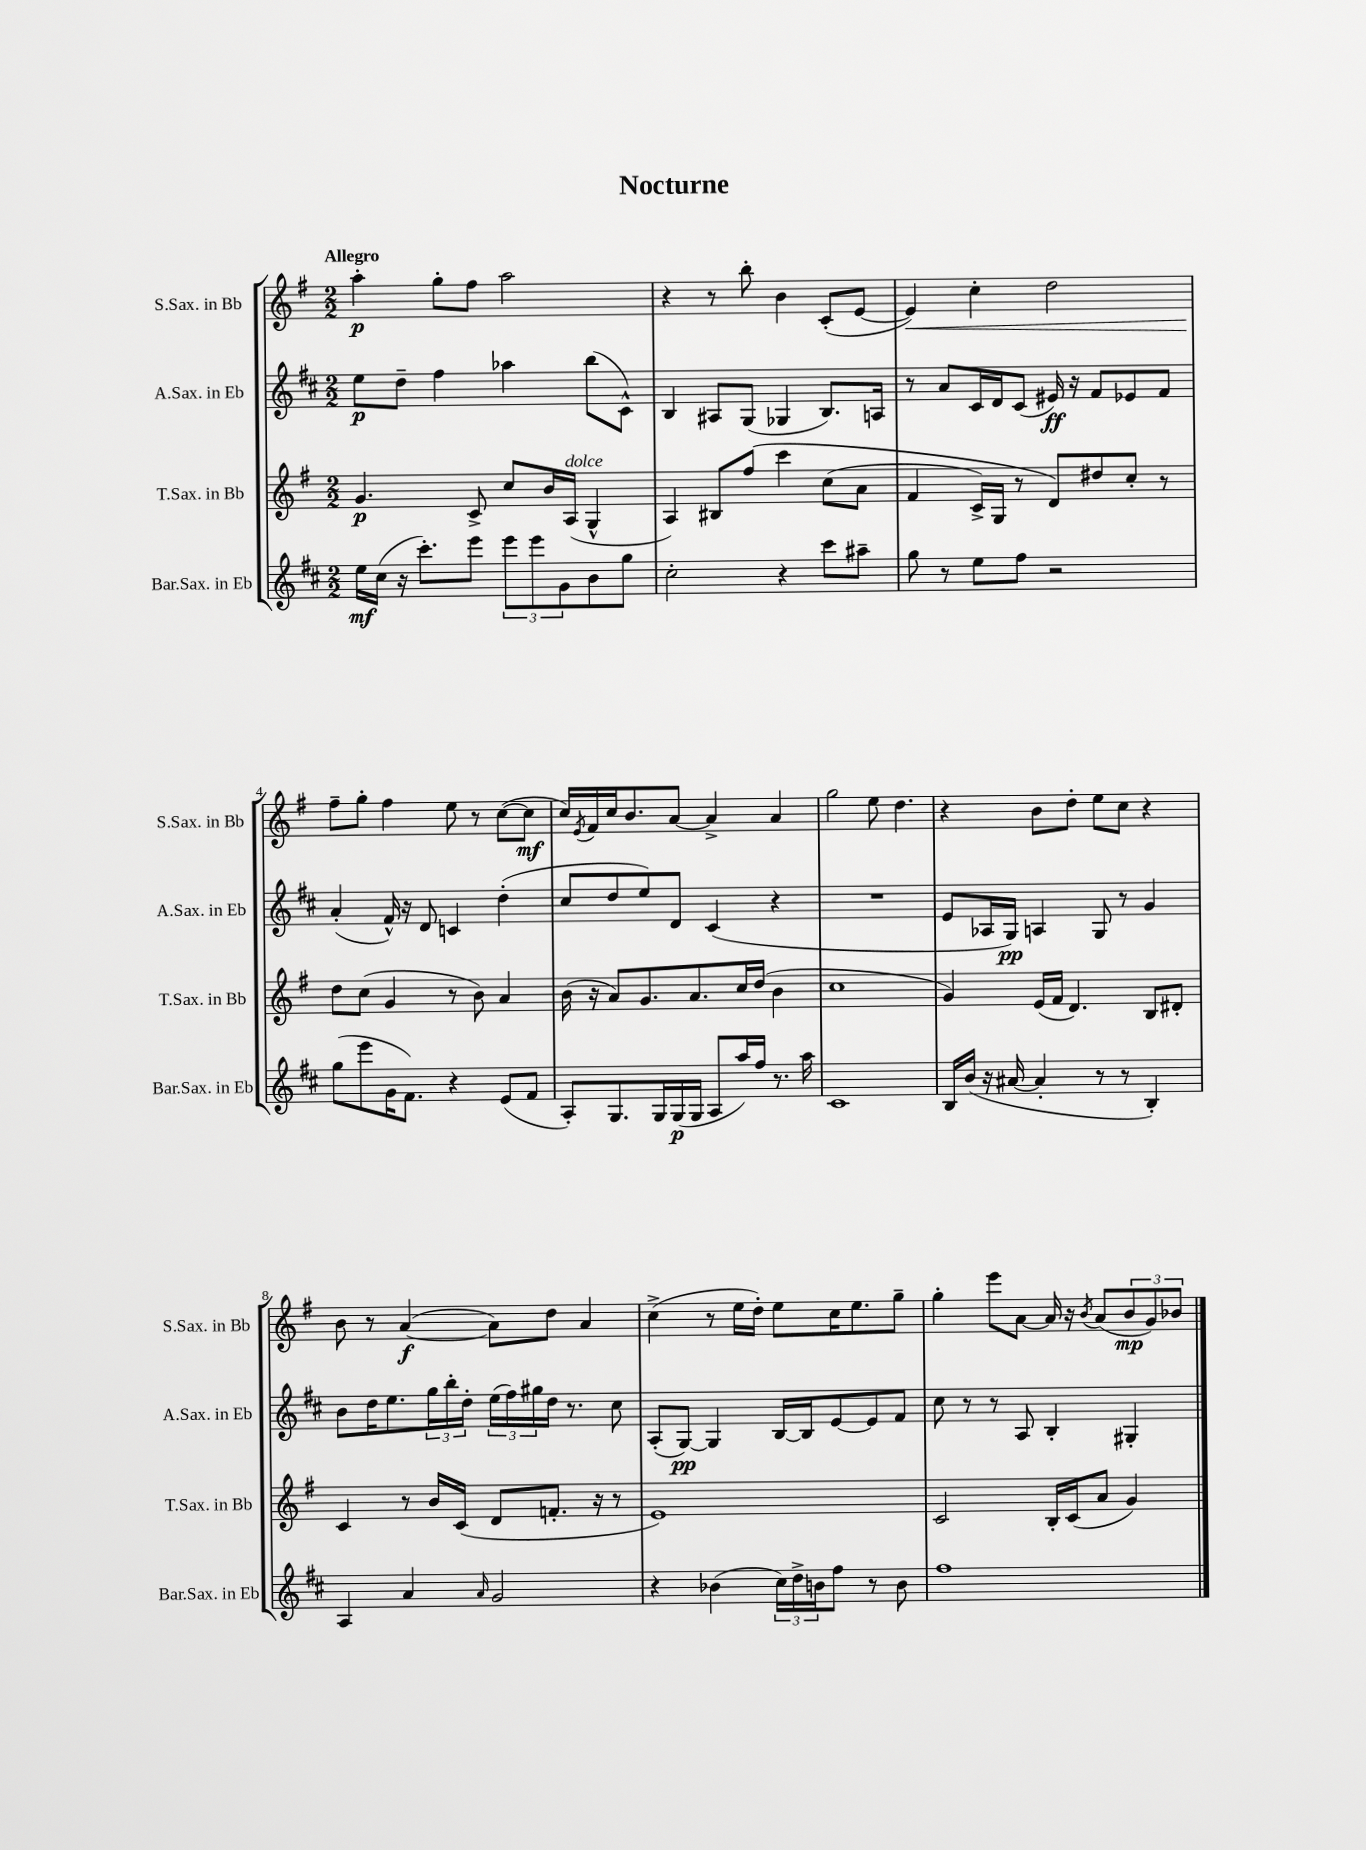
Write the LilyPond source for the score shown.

\header { title = "Nocturne" }
<<
\new StaffGroup <<
\new Staff = "s0" \with { instrumentName = "S.Sax. in Bb" shortInstrumentName = "S.Sax. in Bb" } {
    \clef treble \key g \major \numericTimeSignature \time 2/2 \tempo "Allegro"
    a''4-.\p g''8-. fis''8 a''2 |
    r4 r8 b''8-. b'4 c'8-.( e'8~ |
    e'4\<) c''4-. d''2 |
    fis''8--\! g''8-. fis''4 e''8 r8 c''8~( c''8\mf |
    c''16) \acciaccatura { e'8 } fis'16 c''16 b'8. a'8~ a'4-> a'4 |
    g''2 e''8 d''4. |
    r4 b'8 d''8-. e''8 c''8 r4 |
    b'8 r8 a'4~\f( a'8) d''8 a'4 |
    c''4->( r8 e''16 d''16-.) e''8 c''16 e''8. g''8-- |
    g''4-. e'''8 a'8~ a'16 r16 \acciaccatura { b'8 } a'8( \tuplet 3/2 { b'8\mp g'8) bes'8 } \bar "|." |
}
\new Staff = "s1" \with { instrumentName = "A.Sax. in Eb" shortInstrumentName = "A.Sax. in Eb" } {
    \clef treble \key d \major \numericTimeSignature \time 2/2
    e''8\p d''8-- fis''4 aes''4 b''8( cis'8-^) |
    b4 ais8 g8( ges4 b8.) a16 |
    r8 a'8 cis'16 d'16 cis'8( eis'16\ff) r16 fis'8 ees'8 fis'8 |
    a'4-.( fis'16-^) r16 d'8 c'4 d''4-.( |
    cis''8 d''8 e''8) d'8 cis'4( r4 |
    R1 |
    e'8 aes16 g16\pp) a4 g8 r8 g'4 |
    b'8 d''16 e''8. \tuplet 3/2 { g''16 b''16-. d''16-. } \tuplet 3/2 { e''16( fis''16) gis''16 } d''16 r8. cis''8 |
    a8-.( g8~\pp) g4 b16~ b16 e'8~ e'8 fis'8 |
    cis''8 r8 r8 a8 b4-. gis4-. \bar "|." |
}
\new Staff = "s2" \with { instrumentName = "T.Sax. in Bb" shortInstrumentName = "T.Sax. in Bb" } {
    \clef treble \key g \major \numericTimeSignature \time 2/2
    g'4.\p c'8-> c''8 b'16 a16^\markup { \italic "dolce" }( g4-^ |
    a4) bis8 fis''8\( c'''4 c''8( a'8 |
    fis'4 c'16->) g16 r8 d'8\) dis''8 c''8-. r8 |
    d''8 c''8( g'4 r8 b'8) a'4 |
    b'16( r16 a'8) g'8. a'8. c''16 d''16( b'4 |
    c''1 |
    g'4) e'16( fis'16 d'4.) b8 dis'8-. |
    c'4 r8 b'16 c'16( d'8 f'8.-. r16 r8 |
    e'1) |
    c'2 b16-. c'16( a'8 g'4) \bar "|." |
}
\new Staff = "s3" \with { instrumentName = "Bar.Sax. in Eb" shortInstrumentName = "Bar.Sax. in Eb" } {
    \clef treble \key d \major \numericTimeSignature \time 2/2
    e''16\mf cis''16( r16 cis'''8.-.) e'''8 \tuplet 3/2 { e'''8 e'''8 g'8 } b'8 g''8 |
    cis''2-. r4 cis'''8 ais''8-- |
    g''8 r8 e''8 fis''8 r2 |
    g''8( e'''8 g'16 fis'8.) r4 e'8( fis'8 |
    a8-.) g8. g16 g16\p( g16 a8 a''16) fis''16 r8. a''16 |
    cis'1 |
    b16 b'16( r16 ais'16~ ais'4-. r8 r8 b4-.) |
    a4 a'4 \grace { a'16 } g'2 |
    r4 bes'4( \tuplet 3/2 { cis''16) d''16-> b'16 } fis''8 r8 b'8 |
    fis''1 \bar "|." |
}
>>
>>
